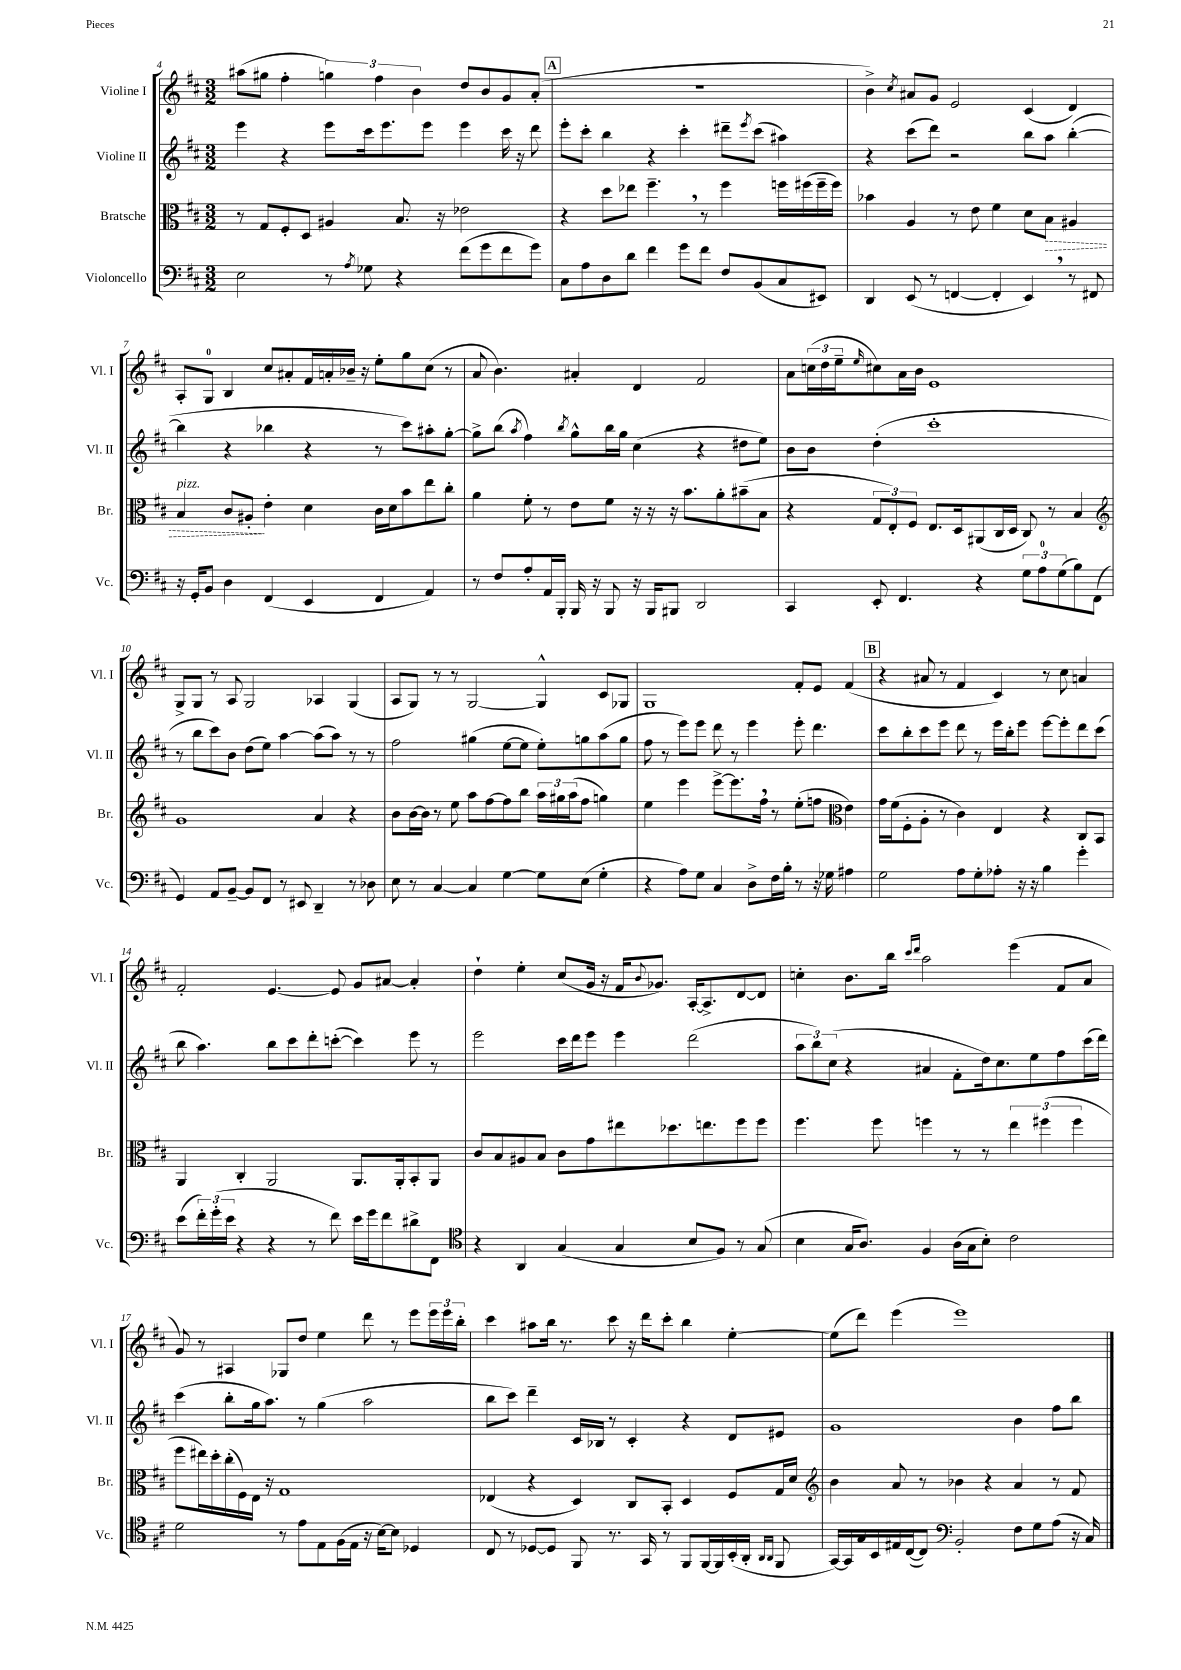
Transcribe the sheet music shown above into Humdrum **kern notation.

**kern	**kern	**kern	**kern
*staff4	*staff3	*staff2	*staff1
*clefF4	*clefC3	*clefG2	*clefG2
*k[f#c#]	*k[f#c#]	*k[f#c#]	*k[f#c#]
*M3/2	*M3/2	*M3/2	*M3/2
2E	8r	4eee	(8aa#
.	8G	.	8gg#
.	8F#'	4r	4ff#'
.	8D	.	.
8r	4A#	8eee	6gg)
8qA	.	.	.
8G-	.	16ccc#	.
.	.	.	6ff#
.	.	8.eee	.
4r	8.B	.	.
.	.	.	6b
.	.	8eee	.
.	16r	.	.
(8f#	2e-	4eee	8dd
8g	.	.	8b
8f#	.	16ccc#	8g
.	.	16r	.
8g)	.	8ddd	(8a'
=	=	=	=
8C#	4r	8eee'	1.r
8A	.	8ccc#'	.
8D	8dd	4bb	.
8d	8ee-	.	.
4f#	4.ff#~	4r	.
8g	.	4ccc#'	.
8f#	8r	.	.
8F#	4ff#	8ddd#~	.
.	.	8qeee	.
(8BB	.	(8ccc#	.
8C#	16ff	4aa#)	.
.	(16ff#	.	.
8EE#)	16ff#~	.	.
.	16ff#)	.	.
=	=	=	=
4DD	4b-	4r	4b^)
.	.	.	8qcc#
(8EE	4A	(8ccc#	8a#
8r	.	8ddd)	8g
[4FF	8r	2r	2e
.	8e	.	.
4FF']	4f#	.	.
4EE)	8d	8bb	(4c#
.	8B	8aa	.
8r	4A#	([4bb'	4d)
8FF#	.	.	.
=	=	=	=
16r	4B	4bb]	8A'
16GG'	.	.	.
8BB	.	.	8G
4D	8c#	4r	4B
.	8A#'	.	.
(4FF#	4e'	4bb-	8cc#
.	.	.	8a#'
4EE	4d	4r	16f#
.	.	.	16a'
.	.	.	16b-~
.	.	.	16r
4FF#	16c#	8r	8ee'
.	16d	.	.
.	8b	8ccc#)	8gg
4AA)	8ee	8aa#'	(8cc#
.	8cc#'	[8gg'	8r
=	=	=	=
8r	4a	8gg^]	8a
8F#	.	(8bb	4.b)
.	.	8qaa	.
8A'	8f#'	4ff#)	.
16AA	8r	.	.
16BBB'	.	.	.
.	.	8qbb	.
16BBB	8e	8gg^^	4a#'
16r	.	.	.
8BBB	8f#	16bb	.
.	.	16gg	.
16r	16r	(4cc#	4d
16BBB	16r	.	.
8BBB#	16r	.	.
.	8.b	.	.
2DD	.	4r	2f#
.	8a'	.	.
.	(8b#~	8dd#	.
.	8B	8ee)	.
=	=	=	=
4CC#	4r	8b	8a
.	.	8b	(24cc
.	.	.	24dd
.	.	.	24ee~
.	.	.	16qqee
8EE'	12G	(4dd'	8cc#)
.	12E')	.	.
4.FF#	.	.	16a
.	12F#	.	.
.	.	.	16b
.	8.E	1ccc#'	1e
.	16D	.	.
4r	(8AA#	.	.
.	16C#	.	.
.	16D	.	.
12G	8C#)	.	.
12A	.	.	.
.	8r	.	.
(12G	.	.	.
8B)	4B	.	.
(8FF#	.	.	.
=	=	=	=
*	*clefG2	*	*
4GG)	1g	8r	8G^
.	.	8bb	8G
8AA	.	8ccc#)	8r
[8BB~	.	8b	8A
8BB]	.	(8dd	2G
8FF#	.	8ee)	.
8r	.	[4aa	.
8EE#	.	.	.
4DD~	4a	(8aa]	4A-
.	.	8aa)	.
8r	4r	8r	(4G
8D-	.	8r	.
=	=	=	=
8E	8b	2ff#	8A
8r	[16b	.	8G)
.	16b]	.	.
[4C#	8r	.	8r
.	8ee	.	8r
4C#]	8aa	(4gg#	[2G
.	[8ff#	.	.
[4G	8ff#]	[8ee	.
.	8bb	8ee]	.
8G]	24aa	8ee')	4G^^]
.	24gg#	.	.
.	(24aa	.	.
(8E	8ff#	8gg	.
4G'	4gg)	(8aa	8c#
.	.	8gg	8G-
=	=	=	=
4r	4ee	8ff#	1G
.	.	8r	.
8A)	4eee	8eee)	.
8G	.	8eee	.
4C#	[8eee^	8ddd	.
.	8.eee]	8r	.
8D^	.	4eee	.
.	16ff#	.	.
16F#	8r	.	.
16B'	.	.	.
8r	(8ee'	8eee'	8f#'
16r	8ff	4.ddd	8e
16G-	.	.	.
*	*clefC3	*	*
4A#	4e)	.	(4f#
=	=	=	=
2G	16g	8ccc#	4r
.	(16f#	.	.
.	8F#'	8bb'	.
.	8A'	8ccc#	8a#
.	8r	8eee	8r
8A	4c#)	8ddd	4f#
8G'	.	8r	.
8A-'	4E	16eee	4c#)
.	.	16bb'	.
16r	.	8eee	.
16r	.	.	.
4B	4r	[8eee	8r
.	.	8eee']	8cc#
4g'	8C#	8ddd	4a
.	8BB	(8ccc#	.
=	=	=	=
(8e	4AA	8bb	2f#'
24f#')	.	4.aa)	.
(24g'	.	.	.
24e	.	.	.
4r	4C#'	.	.
4r	2AA	8bb	[4.e
.	.	8ccc#	.
8r	.	8ddd'	.
8f#)	.	([8ccc'	8e]
16e	8.AA	4ccc])	8g
16g	.	.	.
8f#	.	.	[8a#
.	16AA'	.	.
8d#^	8BB'	8eee	4a#']
8FF#	8AA	8r	.
=	=	=	=
*clefC4	*	*	*
4r	8c#	2eee	4dd`
.	8B	.	.
4AA	8A#	.	4ee'
.	8B	.	.
(4G	8c#	16ccc#	(8cc#
.	.	16ddd	.
.	8g	8eee	16g
.	.	.	16r
4G	8ee#	4eee	16f#
.	.	.	8qqb
.	.	.	8.g-)
.	8.dd-	.	.
8B	.	(2ddd	[16A'
.	8.ee	.	8.A^]
8F#)	.	.	.
8r	8ff#	.	[8d
(8G	8ff#	.	8d]
=	=	=	=
4B	4.ff#	12aa	4cc'
.	.	12bb)	.
.	.	(12cc#	.
16G	.	4r	8.b
8.A)	.	.	.
.	8ff#	.	.
.	.	.	16bb
.	.	.	16qqccc#
.	.	.	16qqddd
4F#	4ff	4a#	2aa
(16A	8r	8f#'	.
16G	.	.	.
8B')	8r	16dd)	.
.	.	8.cc#	.
2c#	6ee	.	(4eee
.	.	8ee	.
.	(6ff#	.	.
.	.	8ff#	8f#
.	6ff#	.	.
.	.	(16ccc#	8a
.	.	16ddd)	.
=	=	=	=
2d	8ff#	(4ccc#	8g)
.	16ee#)	.	8r
.	16dd'	.	.
.	(16cc#'	8bb'	4A#
.	16F#)	.	.
.	16E	16gg	.
.	16r	8.aa)	.
8r	1G	.	8G-
8e	.	8r	8dd
8E	.	(4gg	4ee
(16F#	.	.	.
16E	.	.	.
16r	.	2aa	8ddd
[16B)	.	.	.
8B]	.	.	8r
4D-	.	.	8eee
.	.	.	24eee
.	.	.	24eee
.	.	.	24bb'
=	=	=	=
8C#	(4E-	8bb	4ccc#
8r	.	8ccc#)	.
[8D-	4r	4ddd~	8aa#
8D-]	.	.	16bb
.	.	.	8.r
8FF#	4D)	16c#	.
.	.	16B-	.
8.r	.	8r	8ccc#
.	8C#	4c#'	16r
16GG	.	.	16ddd
8r	8BB'	.	8ccc#'
8FF#	4D	4r	4bb
[16FF#	.	.	.
16FF#]	.	.	.
(16BB'	8F#	8d	[4ee'
16AA'	.	.	.
16qqAA	.	.	.
16qqAA	.	.	.
8FF#	16G	8e#	.
.	16d	.	.
=	=	=	=
*	*clefG2	*	*
[16GG)	4b	1g	(8ee]
16GG]	.	.	.
16G	.	.	8ddd)
16BB	.	.	.
16E#	8a	.	(4eee
([16C#	.	.	.
8C#])	8r	.	.
*clefF4	*	*	*
2BB'	4b-	.	1eee)
.	4r	.	.
8F#	4a	4b	.
8G	.	.	.
(8A	8r	8ff#	.
16r	8f#	8bb	.
16C#)	.	.	.
==	==	==	==
*-	*-	*-	*-
